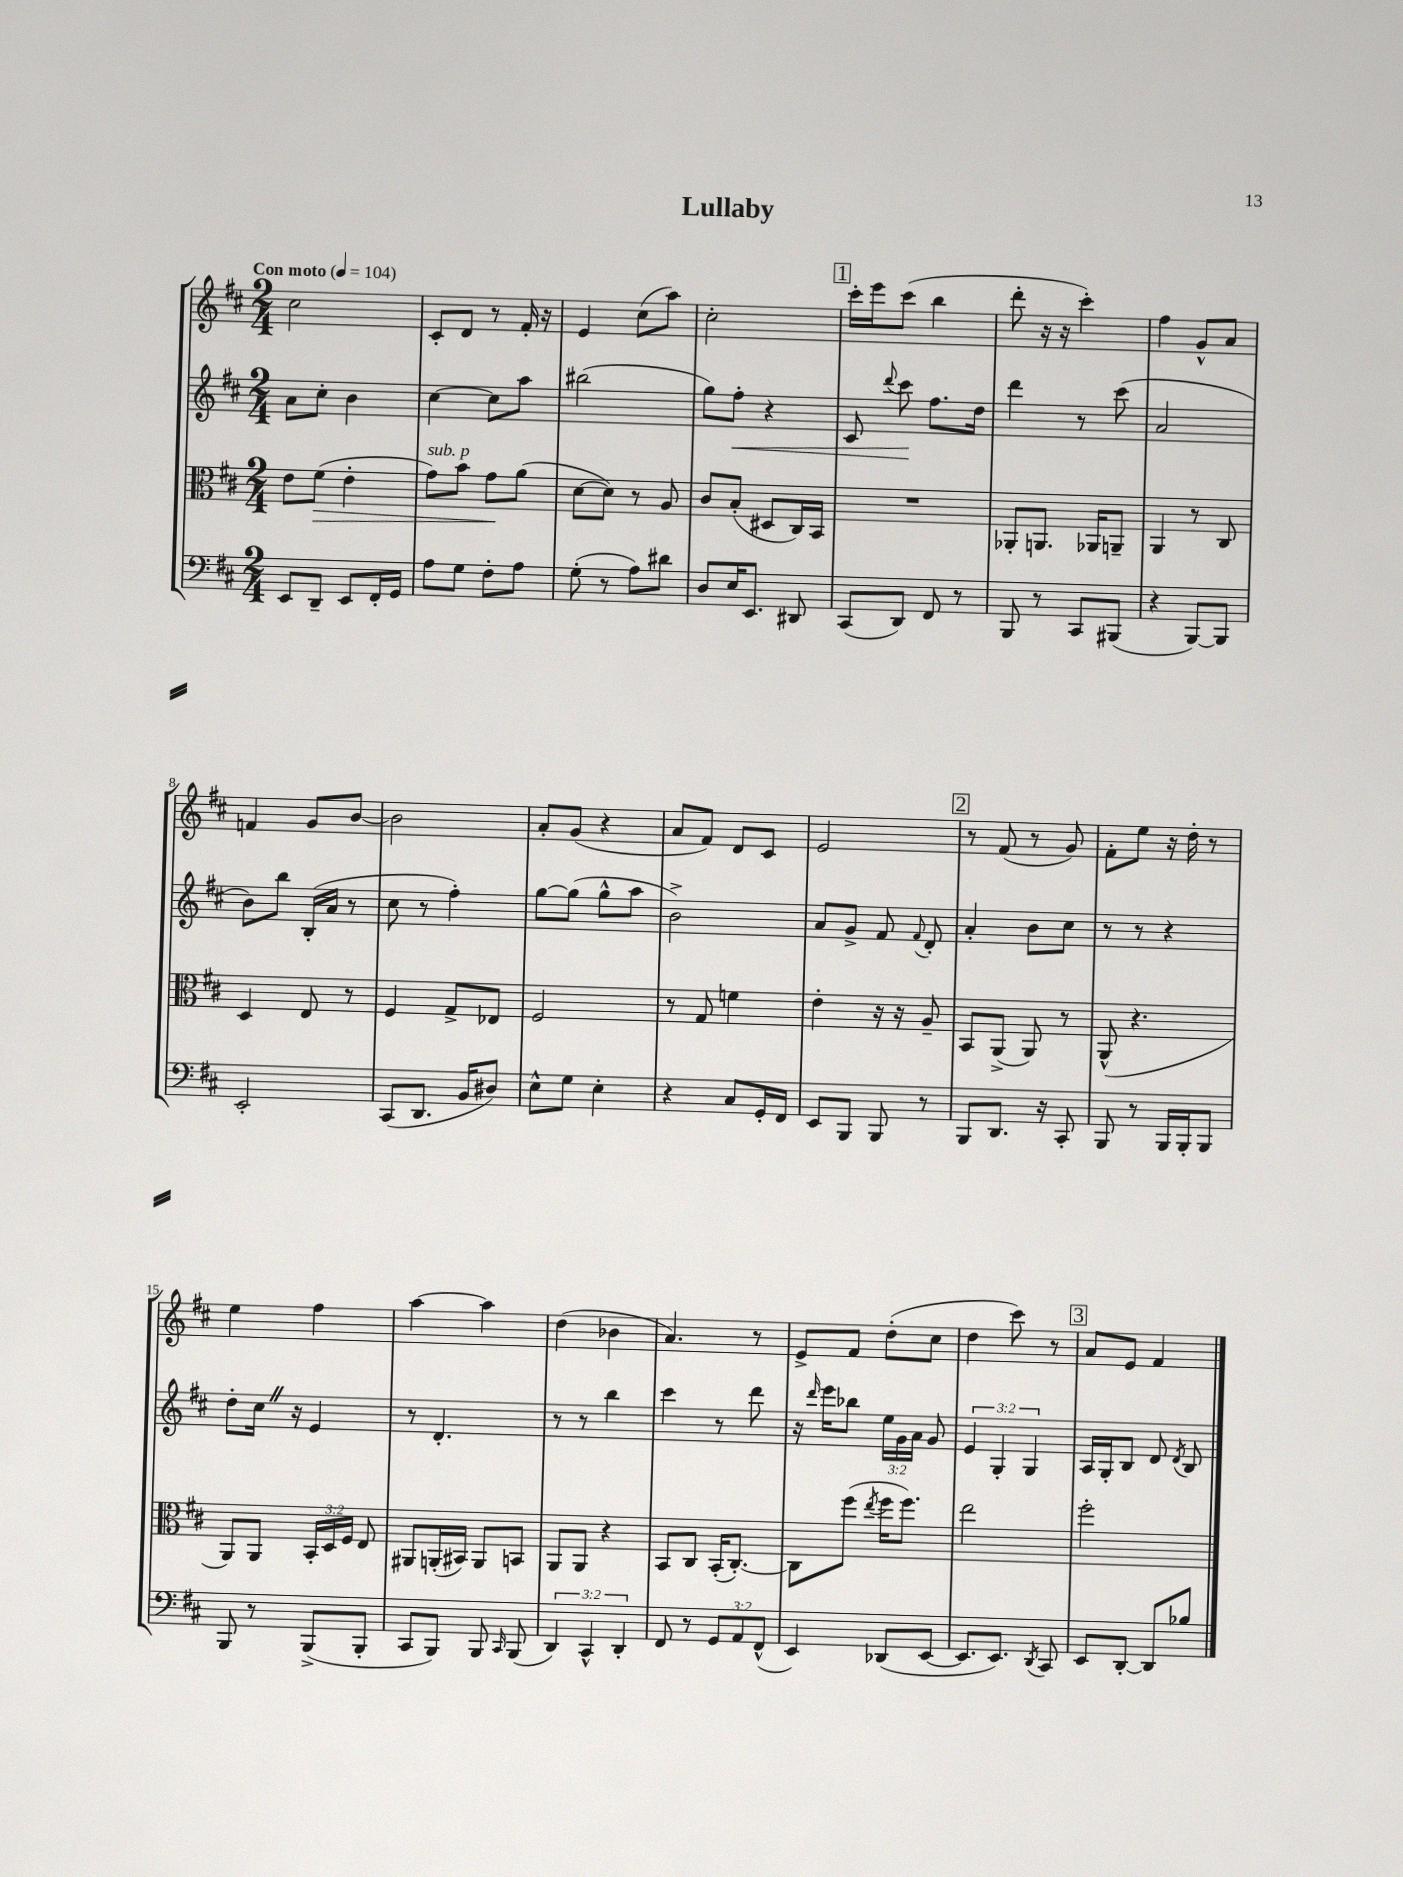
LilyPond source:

\header { title = "Lullaby" }
<<
\new StaffGroup <<
\new Staff = "s0" {
    \clef treble \key d \major \numericTimeSignature \time 2/4 \tempo "Con moto" 4 = 104
    \autoBeamOff cis''2 |
    cis'8[-. d'8] r8 fis'16-. r16 |
    e'4 cis''8[( a''8]) |
    cis''2-. |
    \mark \markup { \box "1" } cis'''16[-. e'''16 cis'''8]( b''4 |
    d'''8-. r16 r16 cis'''4-.) |
    fis''4 g'8[-^ a'8] |
    f'4 g'8[ b'8]~ |
    b'2 |
    a'8[-. g'8]( r4 |
    a'8[ fis'8]) d'8[ cis'8] |
    e'2 |
    \mark \markup { \box "2" } r8 fis'8( r8 g'8) |
    fis'8[-. e''8] r16 d''16-. r8 |
    e''4 fis''4 |
    a''4~ a''4 |
    d''4( bes'4 |
    a'4.) r8 |
    e'8[-> fis'8] d''8[-.( cis''8] |
    d''4 cis'''8) r8 |
    \mark \markup { \box "3" } a'8[ e'8] fis'4 \bar "|." |
}
\new Staff = "s1" {
    \clef treble \key d \major \numericTimeSignature \time 2/4 \override Staff.TupletNumber.text = #tuplet-number::calc-fraction-text
    \autoBeamOff a'8[ cis''8]-. b'4 |
    cis''4~ cis''8[ a''8] |
    bis''2( |
    g''8[) fis''8]-.\< r4 |
    \mark \markup { \box "1" } cis'8 \appoggiatura { d'''8 } cis'''8\! fis''8.[ d''16] |
    d'''4 r8 cis'''8( |
    a'2 |
    b'8[) b''8] b16[-.( a'16] r8 |
    cis''8 r8 fis''4-.) |
    g''8[~ g''8]( g''8[-^ a''8] |
    b'2->) |
    a'8[ g'8]-> fis'8 \appoggiatura { fis'8 } d'8-. |
    \mark \markup { \box "2" } a'4-. b'8[ cis''8] |
    r8 r8 r4 |
    d''8[-. cis''16] \once \override BreathingSign.text = \markup { \musicglyph "scripts.caesura.straight" } \breathe r16 e'4 |
    r8 d'4.-. |
    r8 r8 b''4 |
    cis'''4 r8 d'''8 |
    r16 \grace { d'''16 } e'''16[ bes''8] \tuplet 3/2 { e''16[ g'16 a'16] } g'8 |
    \tuplet 3/2 { e'4 g4-. g4 } |
    \mark \markup { \box "3" } a16[ g16-. b8] d'8 \acciaccatura { d'8 } b8 \bar "|." |
}
\new Staff = "s2" {
    \clef alto \key d \major \numericTimeSignature \time 2/4 \override Staff.TupletNumber.text = #tuplet-number::calc-fraction-text
    \autoBeamOff e'8[ fis'8]\>( e'4-. |
    g'8[^\markup { \italic "sub. p" }) b'8] g'8[\! a'8]( |
    d'8[~ d'8]) r8 a8 |
    cis'8[ b8]-.( dis8[ cis16) b,16] |
    \mark \markup { \box "1" } R2 |
    aes,8[-. a,8.] aes,16[ a,8]-- |
    a,4 r8 cis8 |
    d4 e8 r8 |
    fis4 g8[-> ees8] |
    fis2 |
    r8 g8 f'4 |
    e'4-. r16 r16 a8-- |
    \mark \markup { \box "2" } b,8[ a,8]->( a,8) r8 |
    a,8-^( r4. |
    a,8[) a,8] \tuplet 3/2 { b,16[-. d16 fis16] } e8 |
    ais,8[ a,16-.( bis,16]) a,8[ b,8] |
    a,8[ a,8] r4 |
    b,8[ cis8] b,16[-.( cis8.]~-.) |
    cis8[ fis''8]( \acciaccatura { e''8 } fis''16[ fis''8.]) |
    e''2 |
    \mark \markup { \box "3" } fis''2-. \bar "|." |
}
\new Staff = "s3" {
    \clef bass \key d \major \numericTimeSignature \time 2/4 \override Staff.TupletNumber.text = #tuplet-number::calc-fraction-text
    \autoBeamOff e,8[ d,8]-- e,8[ fis,16-. g,16] |
    a8[ g8] fis8[-. a8] |
    g8-.( r8 a8[) dis'8] |
    d8[ e16 e,8.] dis,8 |
    \mark \markup { \box "1" } cis,8[( d,8]) fis,8 r8 |
    b,,8 r8 cis,8[ bis,,8]( |
    r4 b,,8[~) b,,8] |
    e,2-. |
    cis,8[( d,8.] b,16[ dis8]) |
    e8[-^ g8] e4-. |
    r4 cis8[ g,16-. fis,16] |
    e,8[ b,,8] b,,8 r8 |
    \mark \markup { \box "2" } b,,8[ d,8.] r16 cis,8-. |
    b,,8 r8 b,,16[ b,,16-. b,,8] |
    b,,8 r8 b,,8[->( b,,8]-. |
    cis,8[ b,,8]) b,,8 \grace { cis,16 } b,,8( |
    \tuplet 3/2 { d,4) cis,4-^ d,4-. } |
    fis,8 r8 \tuplet 3/2 { g,8[ a,8 fis,8]-^( } |
    e,4) des,8[( e,8]~ |
    e,8.[ e,8.]) \acciaccatura { d,8 } cis,8 |
    \mark \markup { \box "3" } e,8[ d,8]~-. d,8[ bes8] \bar "|." |
}
>>
>>
